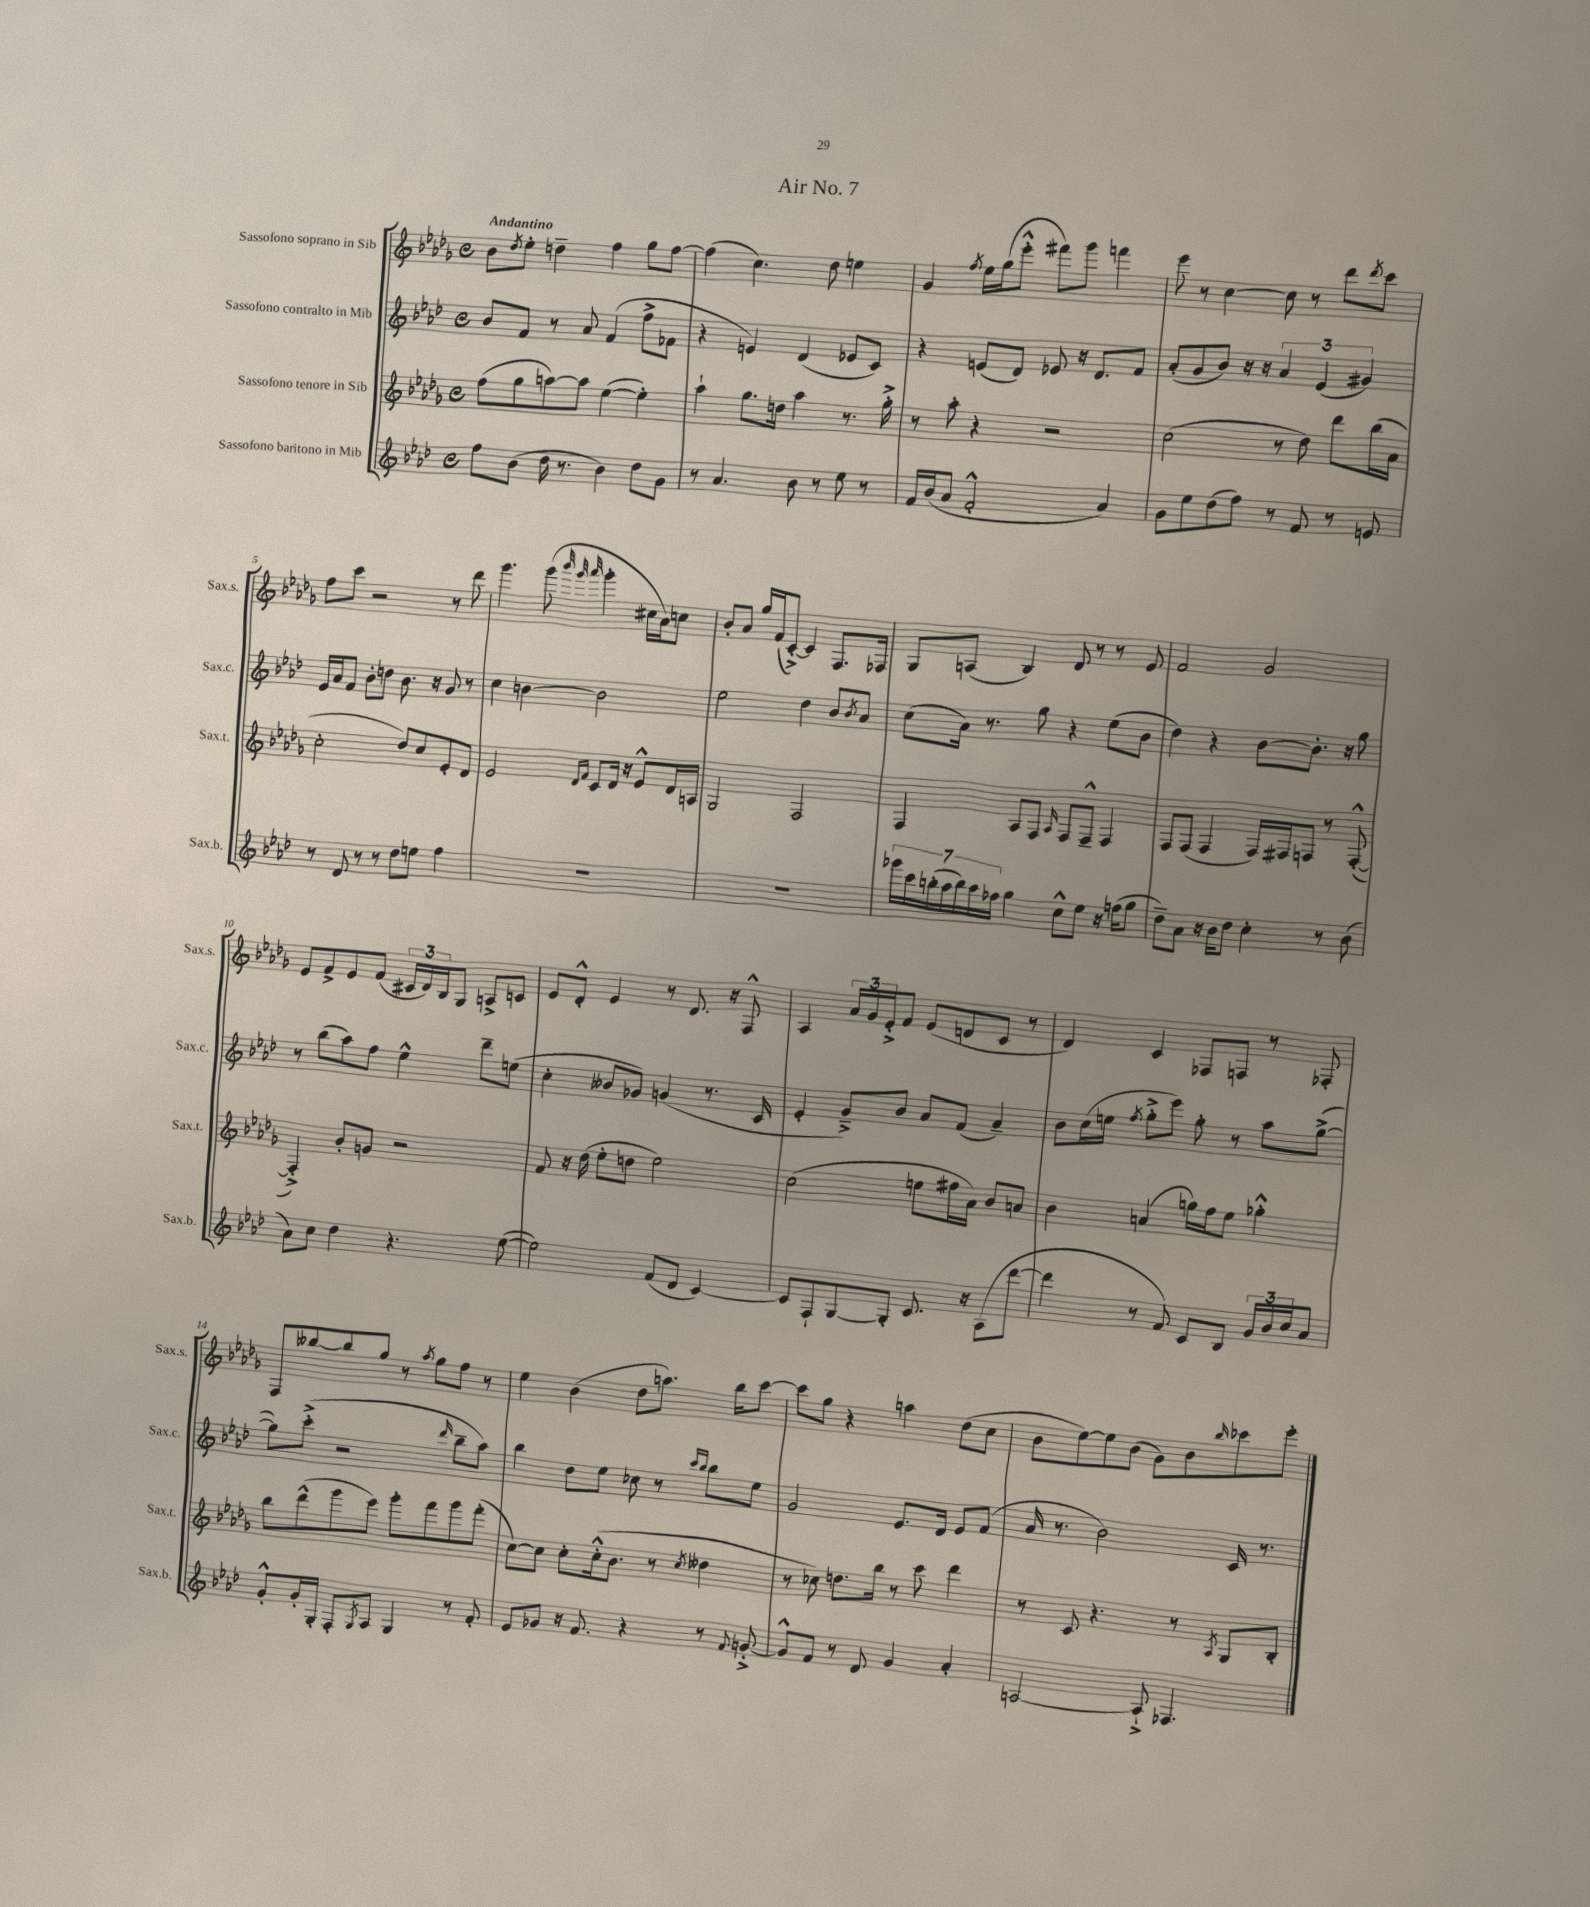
\header { title = "Air No. 7" }
<<
\new StaffGroup <<
\new Staff = "s0" \with { instrumentName = "Sassofono soprano in Sib" shortInstrumentName = "Sax.s." } {
    \clef treble \key des \major \defaultTimeSignature \time 4/4 \tempo "Andantino"
    bes'8 \acciaccatura { des''8 } ees''8-. d''4-- f''4 ges''8 f''8~ |
    f''4( c''4.) des''8 e''4 |
    ges'4 \acciaccatura { f''8 } ees''16 ges''16( ees'''8-.-^ fis'''8) ges'''8 f'''4 |
    ees'''8 r8 c''4~ c''8 r8 des'''8 \acciaccatura { des'''8 } c'''8 |
    f''8 c'''8 r2 r8 des'''8 |
    ges'''4. ges'''8( \grace { bes'''32 ges'''32 aes'''32 } ges'''4-. cis''16 aes'16) c''8 |
    bes'8-. aes'8 ges''16 f'16( c'8~-.->) c'4 f8. fes16 |
    ges8 a8( bes4) des'8 r8 r8 ees'8 |
    f'2 ges'2 |
    ees'8 f'8-> ees'8 f'8( \tuplet 3/2 { cis'16 des'16) bes16 } ges8 a8-> c'8 |
    ees'8 des'8-.-^ ees'4 r8 des'8. r16 f8-^ |
    aes4 \tuplet 3/2 { aes'16 ges'16 ees'16-.-> } f'8 ees'8( d'8 c'8 r8 |
    des'4) c'4 fes8 f8 r8 fes8-. |
    f8 beses''8~ beses''8 ges''8 r8 \acciaccatura { aes''8 } ges''8 f''8 r8 |
    ees''4 bes'4( des''8 a''8.) bes''16 c'''8~ |
    c'''8 ges''8 r4 a''4 des''8( c''8 |
    bes'8 ees''8~) ees''8 bes'8( ges'8) bes'8 \grace { bes''16 } ces'''8 ees'''8-. \bar "|." |
}
\new Staff = "s1" \with { instrumentName = "Sassofono contralto in Mib" shortInstrumentName = "Sax.c." } {
    \clef treble \key aes \major \defaultTimeSignature \time 4/4
    bes'8 f'8 r8 aes'8 f'4( f''8-> fes'8 |
    r4 e'4) des'4( ees'8 c'8) |
    r4 e'8( des'8) ees'8 r16 des'8. f'8 |
    aes'8-.( g'8 bes'8) r16 r16 \tuplet 3/2 { aes'4 ees'4( gis'4) } |
    ees'16 aes'16 f'8 bes'8-. d''8 bes'8. r16 g'8 r8 |
    c''4 b'4~ b'2 |
    ees''2 des''4 bes'8 \acciaccatura { bes'8 } aes'8 |
    c''8( aes'16) r8. g''8 r4 ees''8( bes'8 |
    des''4) r4 bes'8~ bes'8.-. r16 g''8 |
    r8 bes''8( aes''8) f''8 ees''4-^ des'''8-- e''8( |
    c''4-. beses'8 ges'8) g'4( r8. c'16 |
    ees'4-. g'8--->) bes'8 aes'8 f'8( aes'4--) |
    bes'8 c''16( e''16 \acciaccatura { f''8 } g''8-.-> ees'''8) g''8-. r8 aes''8 g''8~->( |
    g''8) c'''8-.->( r2 \grace { des'''16 } bes''8-- aes''8) |
    bes''4 des''8 ees''8 ces''8 r8 \grace { c'''16 bes''16 } bes''8 ees''8 |
    g'2 ees'8. des'16 ees'8 f'8( |
    aes'16 r8. bes'2) c'16 r8. \bar "|." |
}
\new Staff = "s2" \with { instrumentName = "Sassofono tenore in Sib" shortInstrumentName = "Sax.t." } {
    \clef treble \key des \major \defaultTimeSignature \time 4/4
    f''8( ges''8 a''8~) a''8 ees''4~( ees''4-.) |
    aes''4-! ges''8. d''16 aes''4 r8. ges''16-.-> |
    r8 aes''8-. r4 r2 |
    c''2( r8 des''8) des'''8 bes''16( aes'16 |
    c''2-. des''8) c''8 ees'8-. des'8 |
    ees'2 \grace { des'16 f'16 } c'8 des'16 r16 ees'8-^ des'16 a16 |
    ges2 f2 |
    f4 aes8 f8 \grace { aes16 } f8 f8---^ f4 |
    f8 f8( f4 f16) fis16 f8 r8 f8~-.-^( |
    f4-.->) bes'8-. g'8 r2 |
    f'8 r16 des''16( ees''8-. d''8 ees''2) |
    c''2( e''8 fis''16 aes'16) bes'8 a'8 |
    bes'4 a'4( g''16) f''16 ees''8 ges''4-.-^ |
    bes''8 des'''8-^( ges'''8 ees'''8) ges'''8-. f'''8 ges'''8 f'''8-.( |
    c''8~) c''8 c''8-. c''16-.-^( bes'8. r8 \acciaccatura { c''8 } deses''4 |
    r8 ces''8) d''8. bes''16 r8 c'''8 des'''4 |
    r8 c'8 r4. r8 \acciaccatura { aes8 } ges8 bes8-. \bar "|." |
}
\new Staff = "s3" \with { instrumentName = "Sassofono baritono in Mib" shortInstrumentName = "Sax.b." } {
    \clef treble \key aes \major \defaultTimeSignature \time 4/4
    f''8 bes'8( des''16 r8. bes'4) des''8 g'8 |
    r8 aes'4. bes'8 r8 ees''8 r8 |
    f'16 bes'16( aes'8 f'2-.-^ aes'4) |
    g'8 ees''8 des''8( f''8) r8 f'8 r8 e'8 |
    r8 des'8 r8 r8 des''8 e''8 f''4 |
    R1 |
    R1 |
    \tuplet 7/4 { ges'''16 c'''16 b''16-.( aes''16 b''16) aes''16 fes''16 } g''4 c''8-^ ees''8 r16 f''16( g''8 |
    des''8--) aes'8 r16 bes'16 des''8 c''4-. r8 bes'8( |
    aes'8) c''8 des''4 r4. ees''8~( |
    ees''2) f'8( des'8 c'4~) |
    c'8 f8-! g8~ g8-. c'8. r16 aes8( des'''8~ |
    des'''4 r8 f'8) c'8 bes8 \tuplet 3/2 { g'16 bes'16 c''16 } aes'8 |
    g'8-.-^ g'16-. g16-. f8-. \acciaccatura { g8 } aes8 g4 r8 f'8-. |
    ees'8 ges'8 r16 f'8. r4 r8 \appoggiatura { f'8 } g'8~-.-> |
    g'8-^ f'8 r8 des'8 g'4 aes'4-. |
    a2~ a8-!-> fes4. \bar "|." |
}
>>
>>
